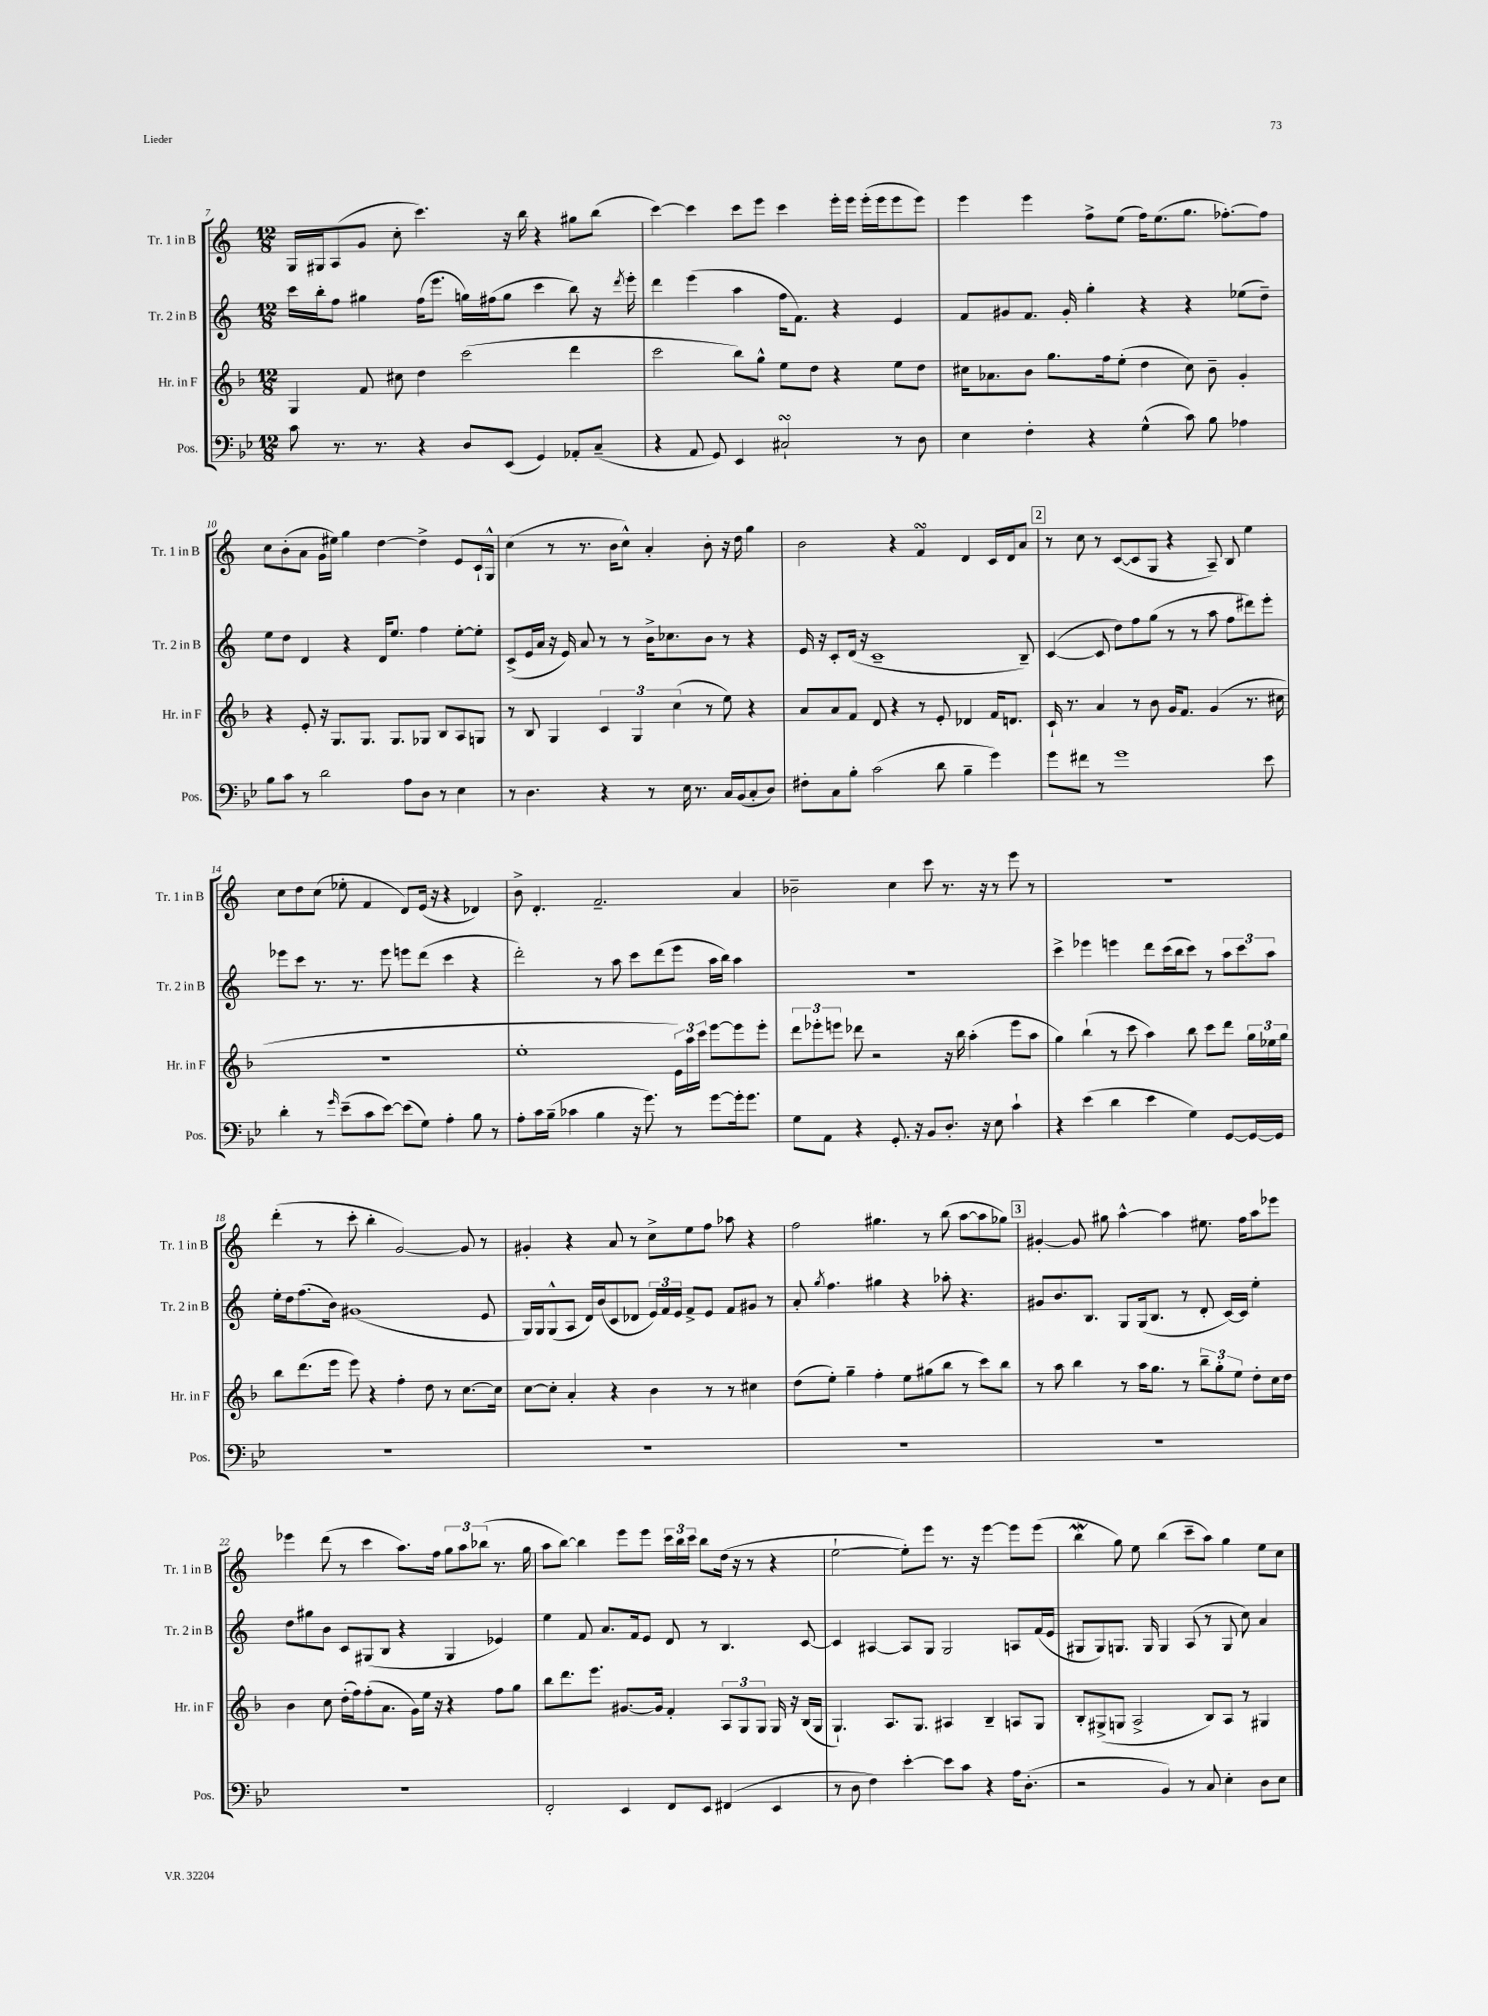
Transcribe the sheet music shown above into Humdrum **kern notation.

**kern	**kern	**kern	**kern
*part4	*part3	*part2	*part1
*staff4	*staff3	*staff2	*staff1
*I"Pos.	*I"Hr. in F	*I"Tr. 2 in B	*I"Tr. 1 in B
*I'Pos.	*I'Hr. in F	*I'Tr. 2 in B	*I'Tr. 1 in B
*clefF4	*clefG2	*clefG2	*clefG2
*k[b-e-]	*k[b-]	*k[]	*k[]
*M12/8	*M12/8	*M12/8	*M12/8
=7	=7	=7	=7
8c\	4G/	16ccc\LL	16G/LL
.	.	16bb'\J	16G#X/J
8.r	.	8ff\J	(8A/
.	8f/	4gg#X\	8g/J
8.r	.	.	.
.	8cc#X\	.	8cc'\
4r	4dd\	(16ff\KL	4.ccc\)
.	.	8.eee\J	.
8D/L	(2ccc\	16ggn\LL)	.
.	.	(16ff#X\J	.
(8EE-/J	.	8gg\J	16r
.	.	.	16bb\
4GG/)	.	4ccc\	4r
8AA-X'/L	4ddd\	8bb\)	8gg#X\L
(8C~/J	.	16r	(8bb\J
.	.	8qddd/	.
.	.	16eee'\	.
=8	=8	=8	=8
4r	2ccc\	4ddd\	[4ccc\)
8AA/	.	(4eee\	4ccc\]
8GG/)	.	.	.
4EE-/	8bb-\L)	4aa\	8ccc\L
.	8gg^^\J	.	8eee\J
2C#XsSsS`/	8ee\L	16ff\KL	4ccc\
.	.	8.f\J)	.
.	8dd\J	.	.
.	4r	4r	16eee'\LL
.	.	.	16eee\JJ
.	.	.	(16eee'\LL
.	.	.	16eee\J
8r	8ee\L	4e/	8eee\
8D\	8dd\J	.	8eee\J)
=9	=9	=9	=9
4E-\	16cc#X\KL	8f/L	4eee\
.	8.a-X\	.	.
.	.	8g#X/	.
4F'\	8b-\J	8.f/J	4eee\
.	8.gg\L	.	.
.	.	16g#'/	.
4r	.	4gg'\	8ff^\L
.	16ff\k	.	.
.	(8ee'\J	.	(8ee\J
(4G^^\	4dd\	4r	16ff\KL)
.	.	.	(8.ee\
8c\)	8cc#\)	4r	8.gg\J
8B-\	8b-~\	.	.
.	.	.	[8.ff-X'\L)
4A-X\	4g'/	(8ee-X\L	.
.	.	8dd~\J)	8ff-\J]
!!LO:LB:g=z
=10	=10	=10	=10
8B-\L	4r	8ee\L	8cc\L
8c\J	.	8dd\J	(8b'\
8r	8e'/	4d/	8a\J
2d\	16r	.	16g\LL
.	8.G/L	.	16ee#X\JJ)
.	.	4r	4gg\
.	8.G/J	.	.
.	.	16d/KL	[4dd\
.	8.G/L	8.ee/J	.
8A\L	.	.	.
8D\J	8G-X/J	4ff\	4dd^\]
8r	8B-/L	.	.
4E-\	8A/	[8ee'\L	8e/L
.	8Gn/J	8ee'\J]	16c`/L
.	.	.	16G^^/JJ
=11	=11	=11	=11
8r	8r	(8c^/L	(4cc\
4.D\	8B-/	16e/L	.
.	.	16a/JJ	.
.	4G/	16r	8r
.	.	16e/)	.
.	.	8a/	8.r
4r	6c/	8r	.
.	.	.	16b\KL
.	.	8r	8cc^^\J)
.	6G/	.	.
8r	.	16b^\KL	4a'/
.	.	8.cc-X\	.
.	(6cc\	.	.
16E-\	.	.	.
8.r	.	.	.
.	8r	8b\J	8b'\
16C/LL	8ee\)	8r	16r
(16BB-/J	.	.	16dd\
8C'/	4r	4r	4gg\
8D/J)	.	.	.
=12	=12	=12	=12
8F#X'\L	8a/L	16e/	2b\
.	.	16r	.
8C\	8a/	8c'/L	.
8B-'\J	8f/J	(16d/Jk	.
.	.	16r	.
(2c\	8d/	1c~	.
.	4r	.	4r
.	8r	.	4fsSSs/
8d\	8e'/	.	.
4B-~\	4d-X/	.	4d/
4g\)	16f/KL	.	16c/LL
.	8.dn/J	.	16d/J
.	.	8B~/)	8a/J
!!LO:REH:place=s1:t=2
=13	=13	=13	=13
8g\L	16c`/	([4c/	8r
.	8.r	.	.
8f#X\J	.	.	8cc\
8r	4a/	8c/]	8r
1g	.	8dd\L)	([8c/L
.	8r	8ff\	8c/]
.	8b-\	(8gg\J	8G/J
.	16g/KL	8r	4r
.	8.f/J	.	.
.	.	8r	.
.	(4g/	8aa\	8A~/)
.	.	8ff\L	8B/
.	8.r	8ddd#X\)	4ee\
8e-\	.	8eee'\J	.
.	16cc#X\	.	.
!!LO:LB:g=z
=14	=14	=14	=14
4d'\	1.r	8eee-X\L	8cc\L
.	.	8ccc\J	8dd\
8r	.	8.r	(8cc\J
16qqg/	.	.	.
(8e-~\L	.	.	8ee-X'\
.	.	8.r	.
8c\	.	.	4f/
[8e-\J)	.	8eee-\	.
(8e-\L]	.	8eeen\L	8d/L)
8G\J)	.	(8ddd\J	(16e/Jk
.	.	.	16r
4A'\	.	4ccc\	4r
8B-\	.	4r	4d-X/)
8r	.	.	.
=15	=15	=15	=15
8A'\L	1ee'	2ddd'\)	8b^\
16c\L	.	.	4.d'/
(16B-~\JJ	.	.	.
4c-X\	.	.	.
4B-\	.	8r	2.f~/
.	.	8aa\	.
16r	.	8ccc\L	.
8.g\)	.	.	.
.	.	(8ddd\	.
8r	24e\LL)	8eee\J	.
.	24aa\	.	.
.	24ccc\JJ	.	.
[8g\L	[8eee\L	16aa\LL	.
.	.	16bb\JJ)	.
16g'\k]	8eee\]	4aa\	4a/
8.g\J	.	.	.
.	8eee'\J	.	.
=16	=16	=16	=16
8G\L	12ddd\L	1.r	2b-X~\
.	12eee-X'\	.	.
8AA\J	.	.	.
.	12eeen\J	.	.
4r	8ddd-X\	.	.
.	2r	.	.
8.GG'/	.	.	4cc\
16r	.	.	.
8BB-/L	.	.	8ccc\
8.D'/J	16r	.	8.r
.	16bb-\	.	.
.	(4aa'\	.	.
16r	.	.	16r
8E-\	.	.	8r
4c`\	8eee\L	.	8eee\
.	8aa\J	.	8r
=17	=17	=17	=17
4r	4gg\)	4ccc^\	1.r
(4e-\	(4bb-`\	4eee-X\	.
4d\	8r	4eeen\	.
.	8ccc\	.	.
4e-\	4aa\)	8ddd\L	.
.	.	(16ccc\L	.
.	.	16bb\J	.
4G\)	8bb-\	8ccc\J)	.
.	8ccc\L	8r	.
[8GG/L	8ddd\J	12aa\L	.
.	.	12ccc\	.
16GG/L_	24gg\LL	.	.
.	24ee-X\	12aa\J	.
16GG/JJ]	.	.	.
.	24gg\JJ	.	.
!!LO:LB:g=z
=18	=18	=18	=18
1.r	8bb-\L	16ee'\LL	(4ddd'\
.	.	16dd\J	.
.	(8.ddd\	(8.ff\	.
.	.	.	8r
.	16eee\Jk	16b\Jk)	.
.	8eee\)	(1g#X	8ccc'\
.	4r	.	4bb'\
.	4ff'\	.	[2g/)
.	8dd\	.	.
.	8r	.	.
.	[8.cc\L	.	8g/]
.	.	8e/	8r
.	16cc\Jk]	.	.
=19	=19	=19	=19
1.r	[8cc\L	16G/LL)	4g#X'/
.	.	16G/J	.
.	8cc'\J]	(8G^^/	.
.	4a'/	8A/J	4r
.	.	16d/LL)	.
.	.	(16b/J	.
.	4r	8c/	8a/
.	.	8d-X/J	8r
.	4b-\	24e/LL)	8cc^\L
.	.	24f/	.
.	.	24e/JJ	.
.	.	8f^/L	8ee\
.	8r	8e/J	8ff\J
.	8r	8f/L	8aa-X\
.	4cc#X\	8g#X/J	4r
.	.	8r	.
=20	=20	=20	=20
1.r	(8dd\L	8a'/	2ff\
.	.	8qgg/	.
.	8ee'\J)	4.ff\	.
.	4gg~\	.	.
.	4ff'\	4gg#X\	4.gg#X\
.	8ee\L	4r	.
.	(8gg#X\	.	8r
.	8bb-\J	8aa-X'\	(8bb\
.	8r	4.r	[8aa\L
.	8ccc\L)	.	8aa\]
.	8bb-\J	.	8gg-X\J)
!!LO:REH:place=s1:t=3
=21	=21	=21	=21
1.r	8r	8g#X/L	[4g#X'/
.	8aa\	8.b/	.
.	4bb-\	.	8g#/]
.	.	8.B/J	.
.	.	.	8gg#X\
.	8r	8G/L	[4aa^^\
.	16aa\KL	(16G/k	.
.	8.gg\J	8.B/J	.
.	.	.	4aa\]
.	8r	8r	.
.	12bb-~\L	8d'/	8.ee#X\
.	12gg'\	.	.
.	.	[16c/LL)	.
.	12ee\J	.	.
.	.	16c/JJ]	16ff\KL
.	8dd'\L	4ee'\	8aa\
.	16cc\L	.	8eee-X\J
.	16dd\JJ	.	.
!!LO:LB:g=z
=22	=22	=22	=22
1.r	4b-\	8dd\L	4eee-X\
.	.	8gg#X\	.
.	8cc\	8b\J	(8ddd\
.	(16dd'\LL	8c/L	8r
.	16ff\J)	.	.
.	(8ff'\	(8G#X/	4ccc\
.	8.a\J	8B/J	.
.	.	4r	8.aa\L)
.	16g\LL)	.	.
.	16ee\JJ	.	.
.	16r	.	16ff\Jk
.	4r	4G#/	12gg\L
.	.	.	12aa\
.	.	.	(12bb-X\J
.	8ff\L	4e-X/)	8.r
.	8gg\J	.	.
.	.	.	16gg\
=23	=23	=23	=23
2FF'/	8bb-\L	4ee\	8aa\L
.	8.ddd\	.	[8bb\J)
.	.	8f/	4bb\]
.	8.eee\J	.	.
.	.	8.a/L	.
4EE-/	[8.g#X/L	.	8eee\L
.	.	16f/k	.
.	.	8e/J	8eee\J
.	16g#/Jk]	.	.
8FF/L	4f'/	8d/	24ccc\LL
.	.	.	24bb\
.	.	.	24ccc\JJ
8EE-/J	.	8r	8bb\L
(4FF#X/	12A/L	4.B/	(16dd\Jk
.	.	.	16r
.	12G/	.	.
.	.	.	8r
.	12G/J	.	.
4EE-/	16G/	.	4r
.	16r	.	.
.	(16B-/LL	[8c/	.
.	16G/JJ	.	.
=24	=24	=24	=24
8r	4.G`/)	4c/]	[2ee`\
8D\	.	.	.
4F\)	.	[4A#X/	.
.	8.A/L	.	.
[4e-'\	.	8A#/L]	8ee'\L])
.	8.G/J	.	.
.	.	8G/J	8eee\J
8e-\L]	4A#X/	2G/	8.r
8c\J	.	.	.
.	.	.	16r
4r	4B-~/	.	[4eee\
16A\KL	8An/L	8An/L	8eee\L]
(8.D'\J	.	.	.
.	8G/J	(16f/L	(8eee\J
.	.	16e/JJ	.
=25	=25	=25	=25
2r	8B-'/L	8G#X/L	4bbW\
.	(8G#X^/	8G#/)	.
.	8Gn/J	8.Gn/J	8gg\)
.	2A^/	.	8ee\
.	.	16G/	.
4BB-/)	.	4G/	(4bb\
8r	.	(8A/	8ccc~\L
8C/	8B-/L)	8r	8aa\J)
4E-'\	8A/J	8G/	4gg\
.	8r	8cc\)	.
8D\L	4G#X/	4a/	8ee\L
8E-\J	.	.	8cc\J
==	==	==	==
*-	*-	*-	*-
